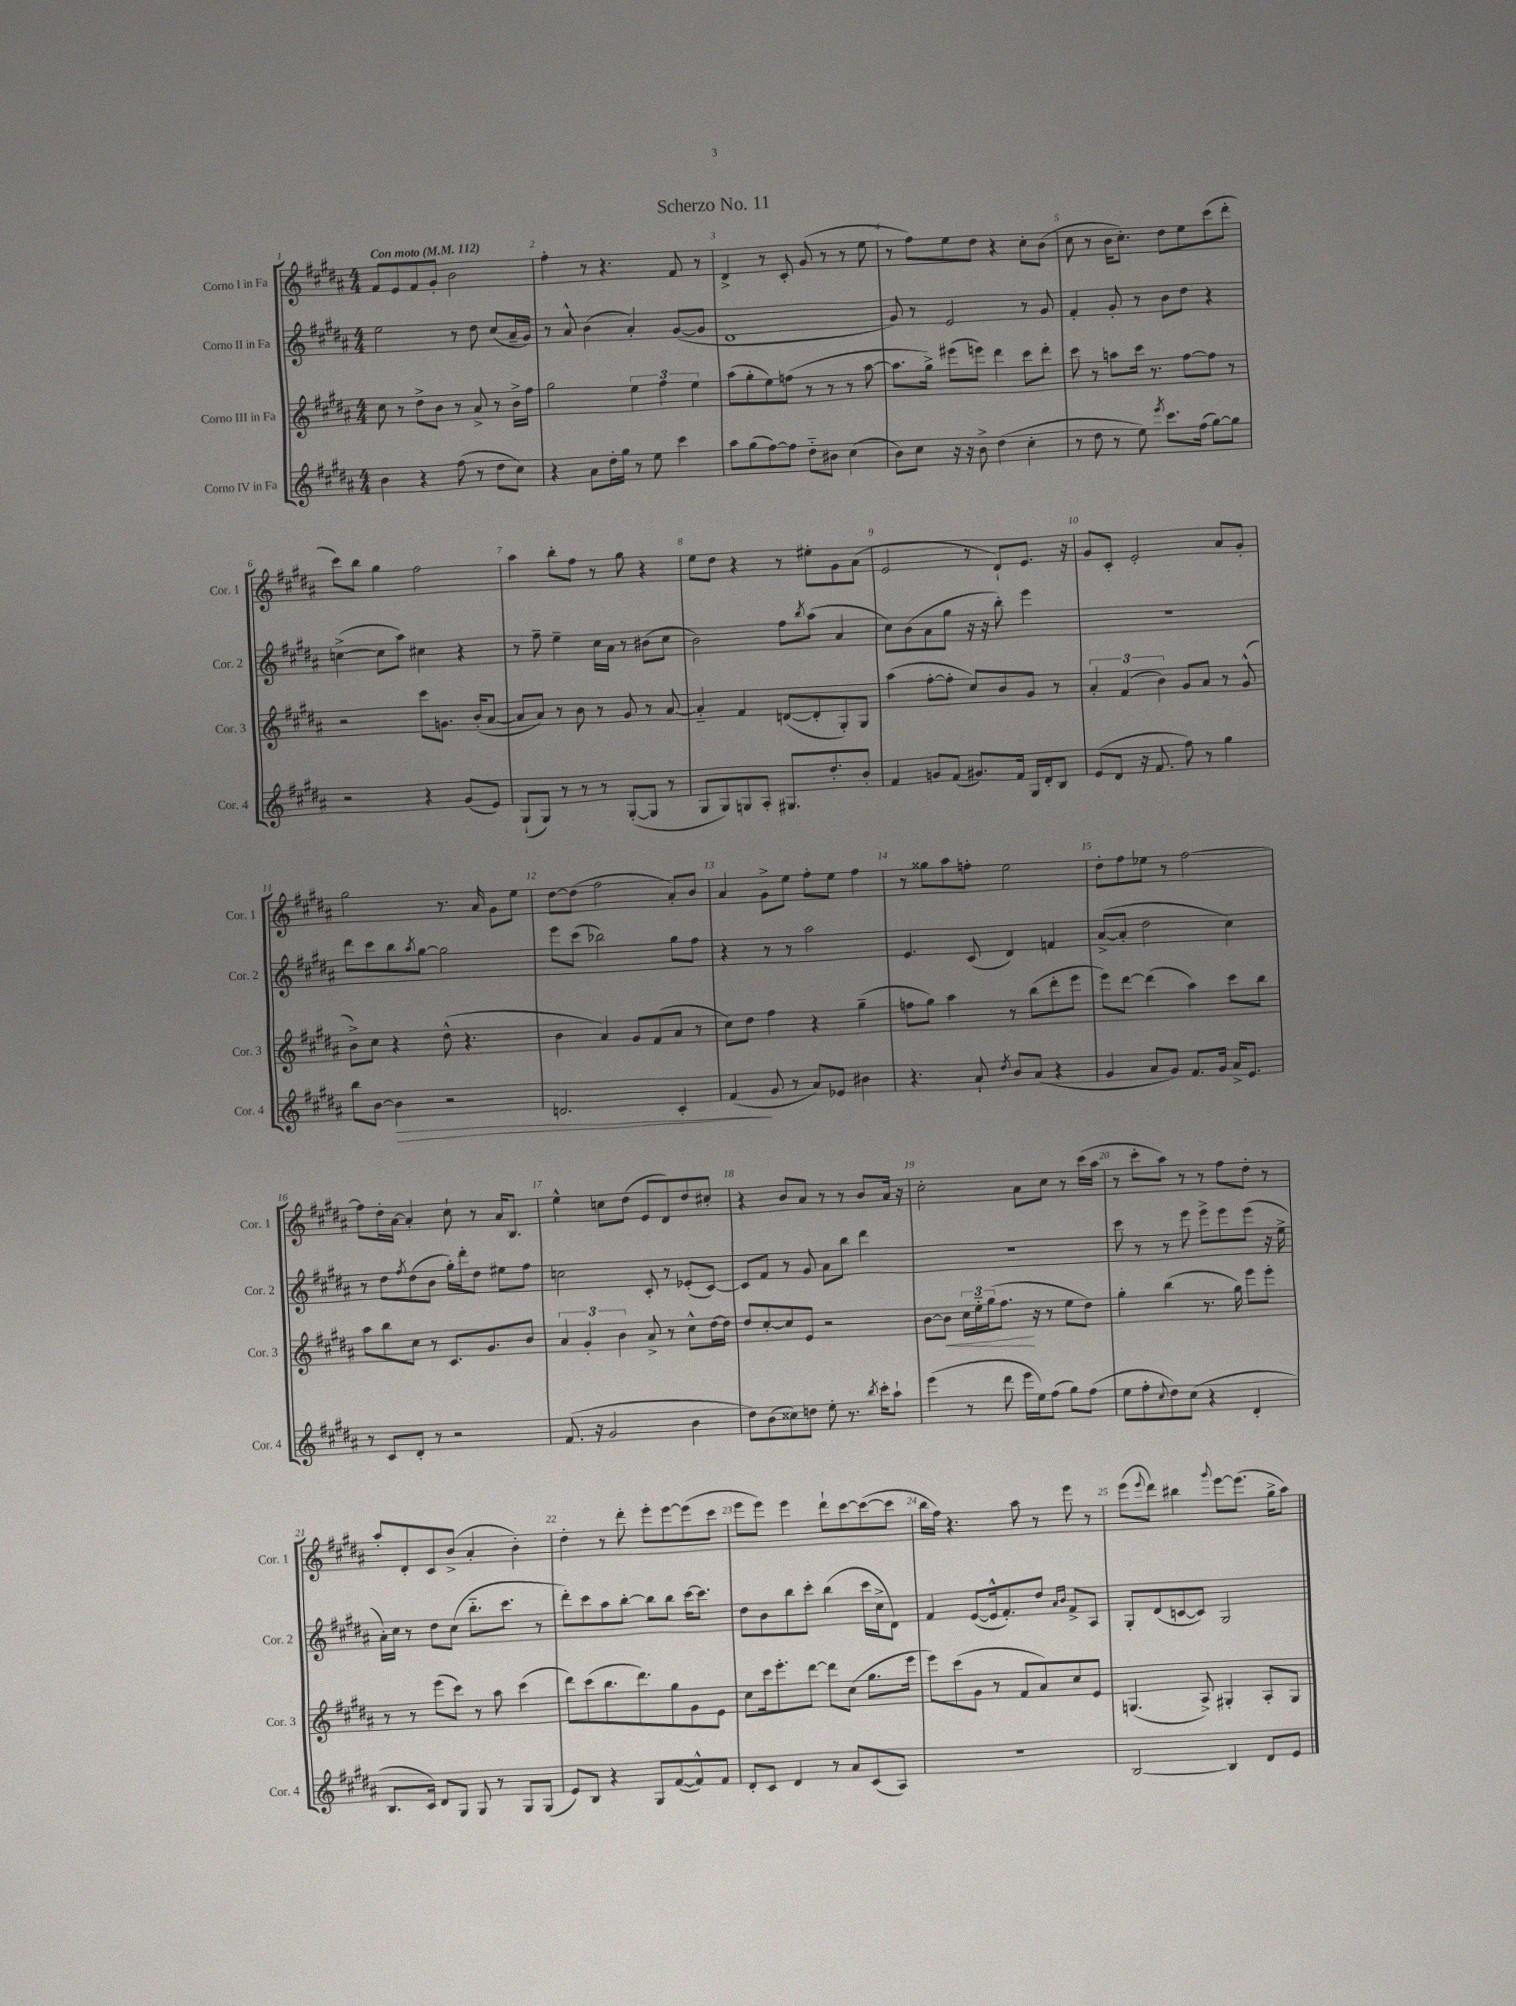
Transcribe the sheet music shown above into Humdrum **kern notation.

**kern	**kern	**kern	**kern
*staff4	*staff3	*staff2	*staff1
*clefG2	*clefG2	*clefG2	*clefG2
*k[f#c#g#d#a#]	*k[f#c#g#d#a#]	*k[f#c#g#d#a#]	*k[f#c#g#d#a#]
*M4/4	*M4/4	*M4/4	*M4/4
*MM112	*MM112	*MM112	*MM112
4b\	8cc#\	2ee\	8f#/L
.	8r	.	8e/
4r	8dd#^\L	.	8f#/
.	8b\J	.	8g#'/J
(8ff#\	8r	8r	2b\
8r	8a#^/	8dd#\	.
8dd#\L	8r	(8cc#/L	.
8cc#\J)	16b^\LL	16a#~/L	.
.	16ff#\JJ	16g#/JJ)	.
=	=	=	=
4r	2gg#\	8r	4ff#'\
.	.	8a#^^/	.
8a#\L	.	(4b\	8r
16dd#'\L	.	.	4.r
16gg#\JJ	.	.	.
8r	6ee\	4a#'/)	.
8ee\	.	.	.
.	6ff#\	.	.
4ccc#\	.	([8g#/L	8f#/
.	6ee\	.	.
.	.	8g#/]J	8r
=	=	=	=
8aa#\L	(8aa#\L	1d#	4d#^/
(8gg#\	8gg#'\	.	.
[8ff#\)	8ee\)	.	8r
8ff#\]J	(8ff\J	.	8c#'/
8dd#'~\L	8r	.	(8g#/
8b#\J	8r	.	8r
(4cc#\	8r	.	8r
.	[8aa#\	.	8ee\
=	=	=	=
8b\L)	8.aa#\]L	8g#/)	8r
8cc#\J	.	8r	8ff#\L)
.	16gg#^\Jk)	.	.
16r	(8eee#\L	2e/	8ee\
16r	.	.	.
8b^\	8eee\J)	.	8dd#\J
(4dd#\	4ddd#\	.	4r
4cc#'\	8ccc#\L	8r	8cc#'\L
.	8ddd#'\J	8g#/	(8b\J
=	=	=	=
8r	8ccc#\	4f#'/	8cc#\
8dd#\	8r	.	8r
8r	8aa\L	8g#'/	16b\LK
.	.	.	8.cc#'\J)
8ee\)	16ccc#\Jk	8r	.
.	8.r	.	.
8qeee/	.	.	.
8.ccc#\L	.	8b\L	8dd#\L
.	[8ff#\L	8dd#\J	8ee\
(16ff#\Jk	.	.	.
[8gg#\L)	8ff#\]J	4r	(8ccc#\
8gg#\]J	8r	.	8ddd#'\J
=	=	=	=
2r	2r	([4cc^\	8ccc#\L)
.	.	.	8bb\J
.	.	8cc\]L	4gg#\
.	.	8aa#\J)	.
4r	8ccc#\L	4cc#\	2ff#\
.	8.g\J	.	.
(8g#/L	.	4r	.
.	(16b'/LK	.	.
8e/J)	[8a#/J	.	.
=	=	=	=
(8G#`/L	8a#/]L	8r	4aa#\
8G#/J)	8a#/J)	8ff#~\	.
8r	8r	4ee~\	8bb'\L
8r	8b\	.	8ff#\J
8r	8r	16cc#\LL	8r
.	.	16a#\JJ	.
([8G#'/L	8g#/	8r	8gg#\
8G#/]J	8r	(8b#\L	4r
8r	[8a#/	8cc#\J	.
=	=	=	=
8G#/L	4a#'~/]	2b\)	8ee\L
8G#/)	.	.	8dd#\J
8G/	4f#/	.	4r
8A#'/J	.	.	.
8.G#/L	([8d/L	8ff#\L	8r
.	.	8qbb/	.
.	8d'/]	(8aa#\J	8ee#'\L
8.dd#'/	.	.	.
.	8G#'/)	4a#/	8g#\
8b'/J	8G#/J	.	(8a#\J
=	=	=	=
4f#/	(4aa#\	8cc#\L)	2e/
.	.	(8b\	.
8g/L	[8ff#'\L	8a#\	.
(8f#/J	8ff#'\]J	8gg#\J	.
8.g#/L)	8cc#/L)	16r	8r
.	.	16r	.
.	8b/	8bb'\)	8d#`/L)
16f#/Jk	.	.	.
16G#/LL	8g#/J	4eee\	8.e/J
16d#'/J	.	.	.
8B/J	8r	.	.
.	.	.	16r
=	=	=	=
(8e/L	6a#'/	1r	8g#/L
8d#/J	.	.	8c#'/J
.	(6f#/	.	.
16r	.	.	2e'/
8.f#/	.	.	.
.	6b\)	.	.
8ff#\)	8g#/L	.	.
8r	8a#/J	.	.
4gg#\	8r	.	8a#/L
.	(8g#^^/	.	8g#'/J
=	=	=	=
8bb\L	8b^\L)	8ddd#\L	2gg#\
[8b\J	8cc#\J	8ccc#\	.
4b\]	4r	8bb\	.
.	.	8qaa#/	.
.	.	[8gg#\J	.
2r	(8dd#^^\	2gg#\]	8.r
.	4.r	.	.
.	.	.	16a#/
.	.	.	8g#\L
.	.	.	8ee\J
=	=	=	=
2.d/	4b\	8eee\L	[8dd#\L
.	.	(8ccc#\J	(8dd#\]J
.	4a#/)	2bb-\)	2ff#\
.	8g#/L	.	.
.	(8f#/	.	.
4c#'/	8a#/J	8gg#\L	8a#'/L)
.	8r	8ff#\J	8b/J
=	=	=	=
(4f#/	8cc#\L)	4r	4a#/
.	8dd#\J	.	.
8g#/	4ff#\	8r	8g#^\L
8r	.	8r	8ee\J
8a#/L)	4r	2aa#\	8ff#'\L
8e-/J	.	.	8ee\J
4b#\	(4gg#~\	.	4ff#\
=	=	=	=
4.r	8ff\L	4.e/	8r
.	8gg#\J)	.	8gg##\L
.	4aa#\	.	8aa#\
8a#`/	.	(8c#/	8ff'\J
8qdd#/	.	.	.
8b/L	8r	4d#/)	2ee\
(8a#/J	(8bb\L	.	.
4r	8ddd#'\	4f/	.
.	8eee\J	.	.
=	=	=	=
4g#/	8eee\L)	([8a#^/L	8dd#'\L
.	[8ddd#\J	8a#'/]J	8ff#\
8a#/L	(4ddd#\]	2dd#\	8ee-\J
8g#/J)	.	.	8r
8.f#/L	4aa#\)	.	[2ff#\
16g#/Jk	.	.	.
16a#^/LK	8ccc#\L	4cc#\)	.
8.e/J	.	.	.
.	8bb\J	.	.
=	=	=	=
8r	8aa#\L	8r	8ff#\]L
8c#/L	8bb\	8dd#\L	16dd#'\L
.	.	.	[16a#\JJ
.	.	8qff#/	.
8d#'/J	8cc#\J	(8dd#\	4a#'/]
8r	8r	8b\J	.
2r	8.c#/L	16gg#'\LL)	8cc#`\
.	.	16ddd#'\J	.
.	.	8dd#\J	8r
.	8.g#/	.	.
.	.	8ee#\L	16a#/LK
.	.	.	8.B/J
.	8b/J	8ff#\J	.
=	=	=	=
(8.f#/	6a#/	2cc\	4ee^^\
.	6g#'/	.	.
16r	.	.	.
2g#/	.	.	8cc\L
.	6b\	.	.
.	.	.	(8dd#\J
.	8a#^/	8c#'/	8e/L
.	8r	8r	8d#/)
4b\	8cc#^^\L	(8e-'/L	8dd#/
.	[16dd#\L	[8c#/J)	8cc#'/J
.	16dd#\]JJ	.	.
=	=	=	=
8dd#\L)	8dd#/L	8c#/]L	4r
(8b\	[8cc#'/	8f#/J	.
8cc##\)	8cc#/]	8r	8b/L
8dd\J	8e/J	8g#/	8a#/J
8ee'\	2r	8a#\L	8r
8.r	.	8bb\J	8r
.	.	4ddd#\	8b/L
8qbb/	.	.	.
16ccc#'\LK	.	.	.
8aa#`\J	.	.	16a#/Jk
.	.	.	16r
=	=	=	=
(4eee\	[8b\L	1r	2cc#'\
.	8b\]J	.	.
8r	24cc#\LL	.	.
.	24ee'~\	.	.
.	(24gg#\J	.	.
8ddd#\	8.ff#\J	.	.
16eee\LL	.	.	8a#\L
16ee\J)	16r	.	.
(8ff#\J	8r	.	8cc#\J
8gg#\L)	8ee\L	.	8r
(8ff#\J	8dd#\J)	.	(16ccc#\LL
.	.	.	16aa#\JJ
=	=	=	=
8ee\L	4gg#'\	8ccc#\	8r
8ff#'\	.	8r	8ccc#'\L
8qqcc#/	.	.	.
8dd#\)	(4bb\	8r	8aa#\J)
(8cc#\J	.	8eee\	8r
4r	8.r	8eee^\L	8r
.	.	8eee\	8ff#\L
.	16gg#\)	.	.
4d#'/	8eee\L	(8eee\J	8dd#'\J
.	8eee'\J	16r	8r
.	.	16ee^\	.
=	=	=	=
8.B/L	8r	16a#'\LL)	8aa#'/L
.	.	16cc#\JJ	.
.	8r	8r	8d#'/
16c#/Jk)	.	.	.
8d#/L	(8eee\L	8dd#\L	8c#/
8G#/J	8ccc#\J)	(8cc#\J	(8b^/J
8G#/	8r	8.bb'~\L	4a#'/
8r	8aa#\	.	.
.	.	8.ccc#\J	.
8G#/L	(4ccc#\	.	4b'\)
(8G#/J	.	8r	.
=	=	=	=
8e/L)	8ddd#\L)	8ddd#'\L)	4dd#'\
8B/J	(8ccc#\	8ccc#\	.
4r	8.bb\	8aa#\	8r
.	.	[8bb'\J	8ddd#'\
.	8.ddd#\)	.	.
8G#/L	.	8bb\]L	8eee'\L
([8f#/	8gg#\	8bb\J	[8eee\
8f#^^/])	8g#\	[16ccc#\LK	(8eee\]
.	.	8.ccc#\]J	.
8f#/J	8e\J	.	8ccc#\J
=	=	=	=
8d#'/L	8cc#\L	8dd#\L	8eee\L
8c#/J	16ccc#\k	8b\	8eee\J)
.	8.eee'\	.	.
4d#/	.	8bb\	4eee\
.	[8ddd#\J	8ccc#'\J	.
8r	8ddd#\]L	(4bb\	8ddd#`\L
8a#/L	(8cc#\J	.	[8ccc#\
(8c#/	8.gg#\L	16ccc#\LL	(8ccc#\_
.	.	16cc#^\J	.
8A#/J)	.	8d#\J)	8ccc#\]J
.	16eee\Jk	.	.
=	=	=	=
1r	8eee\L)	4f#/	16bb\LL
.	.	.	16ff#\JJ)
.	(8ccc#\	.	4.r
.	8g#\J	([8e/L	.
.	8r	16e^^/]k	.
.	.	8.f#'/)	.
.	8f#/L	.	8aa#\
.	8a#/)	8dd#/J	8r
.	.	16qqa#/LL	.
.	.	16qqb/JJ	.
.	8cc#/	8f#^/L	8eee\
.	8e/J	8A#/J	8r
=	=	=	=
[2B/	(4.G/	8G#'/L	(8eee\L
.	.	.	8qqeee/
.	.	(8d#/	8ddd#\J)
.	.	[8c/	4bb#\
.	8A#^/)	8c/]J)	.
.	.	.	8qqggg#/
4B/]	4G#'/	2G#/	[8eee\L
.	.	.	(8.eee\]J
8d#/L	8A#'/L	.	.
.	.	.	16gg#^\LK
8e/J	8G#/J	.	8aa#\J)
==	==	==	==
*-	*-	*-	*-
